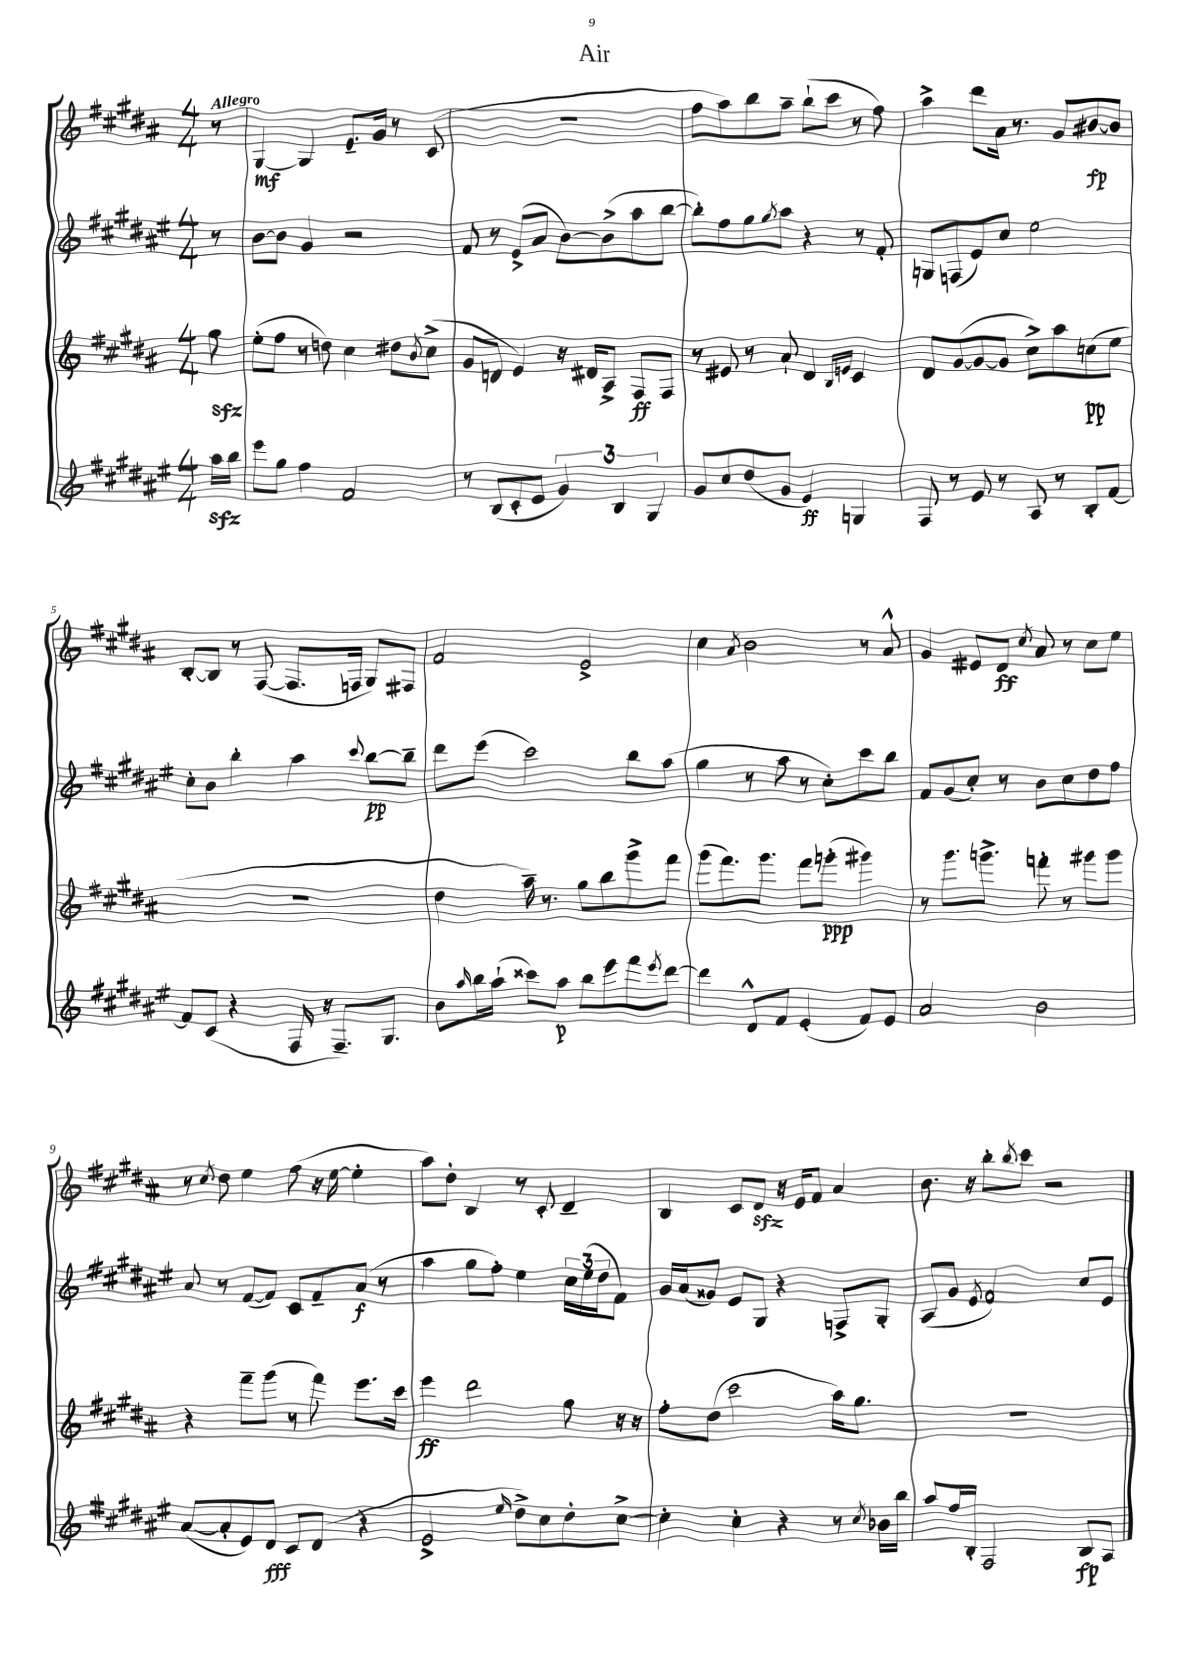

**kern	**kern	**kern	**kern
*staff4	*staff3	*staff2	*staff1
*clefG2	*clefG2	*clefG2	*clefG2
*k[f#c#g#d#a#e#]	*k[f#c#g#d#a#]	*k[f#c#g#d#a#e#]	*k[f#c#g#d#a#]
*M4/4	*M4/4	*M4/4	*M4/4
16aa#	8gg#	8r	8r
16bb	.	.	.
=	=	=	=
8eee#	(8ee'	[8b	[4G#
8gg#	8ff#	8b]	.
4ff#	8r	4g#	4G#]
.	8dd)	.	.
2f#	4cc#	2r	8.e~
.	.	.	16g#
.	8dd#	.	8r
.	8qb	.	.
.	(8cc#^	.	(8c#
=	=	=	=
8r	8g#	8f#	1r
(8B	8d	8r	.
8c#'	4e)	(8e#^	.
8e#	.	8a#	.
6g#)	16r	[8b)	.
.	16d#	.	.
.	8A#^	(8b^]	.
6B	.	.	.
.	8F#	8aa#	.
6G#	.	.	.
.	8F#	[8bb	.
=	=	=	=
8g#	8r	8bb'])	8ff#
8cc#	8e#	8ff#	8aa#)
(8dd#	8r	8gg#	8bb
.	.	8qgg#	.
8g#	8a#`	8aa#	8aa#~
4e#)	4d#	4r	(8bb`
.	.	.	8ccc#
.	16qqB	.	.
.	16qqe	.	.
4G	4c#	8r	8r
.	.	8f#'	8ff#)
=	=	=	=
8F#	8d#	8G	4aa#^
8r	([8g#	(8F	.
8e#	8g#_	8e#)	8ddd#
8r	8g#]	8cc#	16a#
.	.	.	8.r
8A#	8cc#^)	2ee#	.
8r	8aa#	.	8g#
8B'	(8cc	.	[8b#
[8f#	8ee	.	8b#]
=	=	=	=
8f#]	1r	8cc#'	[8B'
(8c#	.	8b	8B]
4r	.	4bb'	8r
.	.	.	([8F#
16F#	.	4aa#	8.F#]
16r	.	.	.
8.F#~)	.	.	.
.	.	.	16F
.	.	8qqccc#	.
.	.	[8bb	8G#)
8.G#	.	.	.
.	.	8bb~]	8F#
=	=	=	=
8b	4dd#	8ddd#	2f#
16qqaa#	.	.	.
16bb	.	(8eee#	.
(16aa#`	.	.	.
8ccc##)	16aa#~)	2ccc#)	.
.	8.r	.	.
8aa#	.	.	.
8bb	8gg#	.	2e^
8eee#	8bb	.	.
8fff#	8ggg#^	8bb	.
8qeee#	.	.	.
[8ddd#	8fff#	(8aa#	.
=	=	=	=
4ddd#]	(8ggg#	4gg#	4cc#
.	8.fff#)	.	.
.	.	.	8qa#
8d#^^	.	8r	2b
.	8.ggg#	.	.
8f#	.	8aa#	.
(4e#'	8fff#	8r	.
.	(8ggg'	8cc#')	.
8f#)	4ggg#)	8ccc#	8r
8e#	.	8bb	8a#^^
=	=	=	=
2a#	8r	8f#	4g#
.	8.ggg#	(8g#	.
.	.	8cc#')	8e#
.	8.ggg^	.	.
.	.	8r	8d#
.	.	.	8qcc#
2b	8fff'	8b	8a#
.	8r	8cc#	8r
.	8ggg#	8dd#	8cc#
.	8ggg#	8ff#	8ee
=	=	=	=
([8a#	4r	8a#	8r
.	.	.	8qcc#
8a#']	.	8r	8dd#
8e#)	8fff#~	([8f#	4ee
8d#	(8ggg#	8f#])	.
8c#	8r	8c#	(8ff#
(8d#	8fff#)	8f#~	16r
.	.	.	[16ee
4r	8.eee	(8a#	4ee']
.	.	8r	.
.	16ccc#	.	.
=	=	=	=
2e#^	4eee	4aa#	8aa#)
.	.	.	8dd#'
.	2ddd#	8gg#	4B
.	.	8ff#')	.
16qqee#	.	.	.
8dd#^)	.	4ee#	8r
8cc#	.	.	8c#'
8dd#'	8gg#	24cc#	4d#~
.	.	(24ee#	.
.	.	24dd#	.
[8cc#^	16r	8f#)	.
.	16r	.	.
=	=	=	=
4cc#']	8ff#'	16g#	4B
.	.	(16a#	.
.	(8dd#	8g##)	.
4cc#'	2ccc#	8e#	8c#
.	.	8G#	8d#
4r	.	4r	16r
.	.	.	16e
.	.	.	8f#
8r	16aa#)	8F^	4a#
.	8.gg#	.	.
8qcc#	.	.	.
16b-	.	8G#'	.
16bb	.	.	.
=	=	=	=
8aa#	1r	(8A#	8.b
16ff#	.	8g#	.
16B'	.	.	16r
.	.	8qe#	.
2F#	.	2f#)	8bb'
.	.	.	8qbb
.	.	.	8ccc#
.	.	.	2r
8B	.	8cc#	.
8A#	.	8e#	.
==	==	==	==
*-	*-	*-	*-
